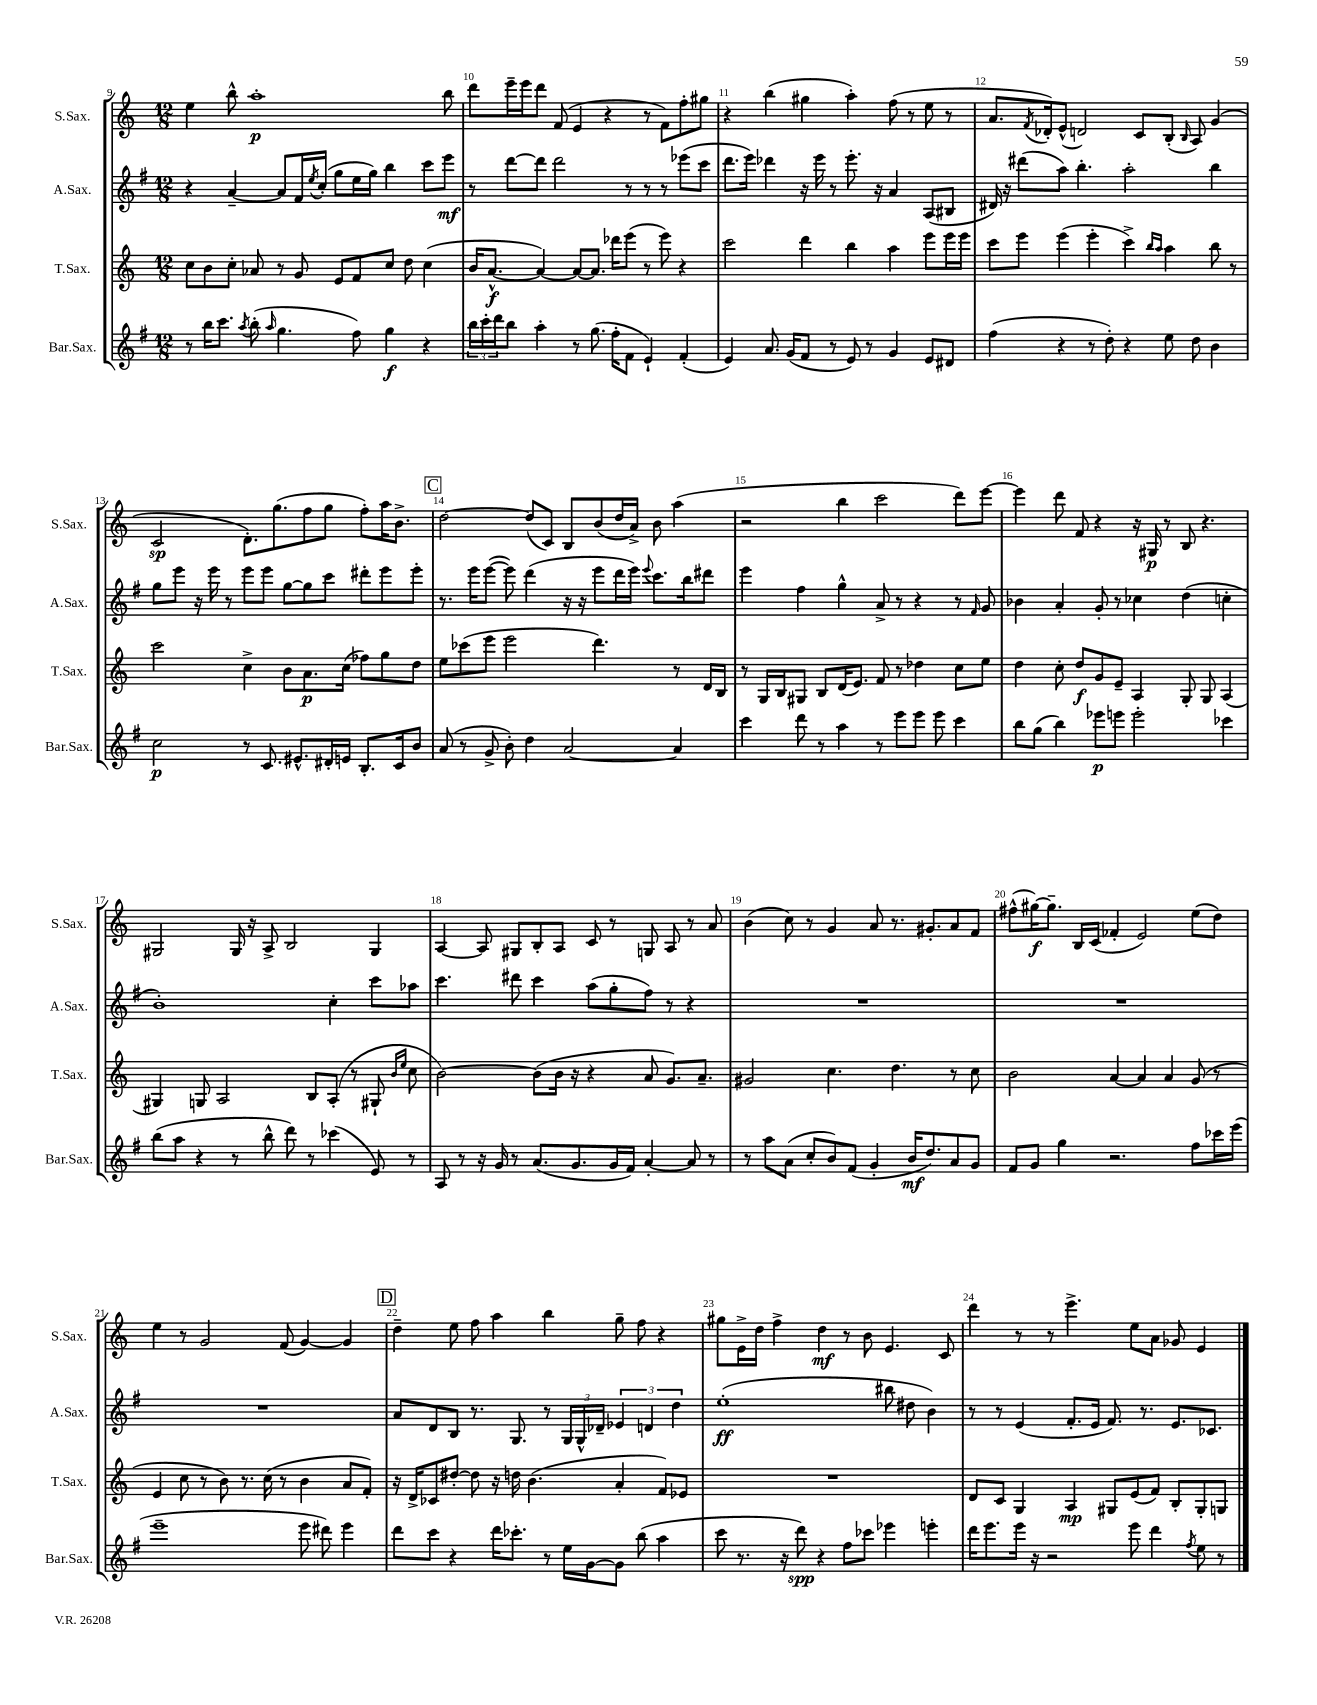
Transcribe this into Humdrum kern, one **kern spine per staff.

**kern	**kern	**kern	**kern
*staff4	*staff3	*staff2	*staff1
*clefG2	*clefG2	*clefG2	*clefG2
*k[f#]	*k[]	*k[f#]	*k[]
*M12/8	*M12/8	*M12/8	*M12/8
8r	8cc\L	4r	4ee\
16bb\LK	8b\	.	.
8.ccc\J	.	.	.
.	8cc'\J	[4a~/	8bb^^\
8qaa/	.	.	.
(8bb'\	8a-/	.	1aa'
16qqaa/	.	.	.
4.gg\	8r	8a/]L	.
.	8g/	16f#/L	.
.	.	8qee/	.
.	.	(16cc'/JJ	.
.	8e/L	8gg\L	.
8ff#\)	8f/	16ee\L	.
.	.	16gg\JJ)	.
4gg\	8cc/J	4bb\	.
.	8dd\	.	.
4r	(4cc\	8ccc\L	.
.	.	8eee\J	8bb\
=	=	=	=
24bb\LL	16b/LK	8r	8ddd\L
24ccc'\	.	.	.
.	[8.a^^/J	.	.
24ddd\J	.	.	.
8bb\J	.	[8ddd\L	16eee~\L
.	.	.	16eee\J
4aa'\	4a/_)	8ddd\]J	8ddd\J
.	.	2ddd\	(8f/
8r	8a/_L	.	4e/
(8.gg\	8.a/]J	.	.
.	.	.	4r
16ff#'\LK	16ddd-\LK	.	.
8f#\J	(8eee\J	8r	.
4e`/)	8r	8r	8r
.	8eee\)	8r	8f\L)
(4f#'/	4r	(8eee-\L	8ff'\
.	.	8ccc\J	8gg#\J
=	=	=	=
4e/)	2ccc\	8.ddd\L	4r
.	.	16eee\Jk)	.
8.a/	.	4ddd-\	(4bb\
(16g/LK	.	.	.
8f#/J	4ddd\	16r	4gg#\
.	.	16eee\	.
8r	.	8r	.
8e/)	4bb\	8.eee'\	4aa'\)
8r	.	.	.
.	.	16r	.
4g/	4aa\	4a/	(8ff\
.	.	.	8r
8e/L	8eee\L	(8A/L	8ee\
8d#/J	16eee\L	8B#/J	8r
.	16eee\JJ	.	.
=	=	=	=
(4ff#\	8ccc\L	16d#/)	8.a/L
.	.	16r	.
.	8eee\J	(8ddd#\L	.
.	.	.	8qf/
.	.	.	16d-'/k)
4r	(4eee\	8aa\J)	(8e^^/J
.	.	4.bb'\	2d/)
8r	4eee'\	.	.
8dd'\)	.	.	.
4r	4ccc^\)	2aa'\	.
.	.	.	8c/L
.	16qqbb/LL	.	.
.	16qqaa/JJ	.	.
8ee\	4aa\	.	(8B'/J
.	.	.	16qqB/
8dd\	.	.	8A/)
4b\	8bb\	4bb\	(4g/
.	8r	.	.
=	=	=	=
2cc\	2ccc\	8gg\L	2c/
.	.	8eee\J	.
.	.	16r	.
.	.	16eee\	.
.	.	8r	.
8r	4cc^\	8eee\L	8.d'\L)
8.c/	.	8eee\J	.
.	.	.	(8.gg\
.	8b\L	[8gg\L	.
8.e#^^/L	.	.	.
.	8.a\	8gg\]	8ff\
16d#'/L	.	8ccc\J	8gg\J
16e/JJ	(16cc\Jk	.	.
8.B'/L	8ff-\L)	8ddd#'\L	8ff'\L)
.	8gg\	8eee\	16aa\K
16c/k	.	.	8.b^\J
8b/J	8dd\J	8eee'\J	.
=	=	=	=
(8a/	8ee\L	8.r	[2dd\
8r	(8ccc-\	.	.
.	.	16eee\LK	.
8g^/	8eee\J	([8eee\J	.
8b'\)	2eee\	8eee\])	.
4dd\	.	(4ddd\	(8dd/]L
.	.	.	8c/J)
[2a/	.	16r	8B/L
.	.	16r	.
.	4.ddd\)	8eee\L	(8b/
.	.	16ddd\L	16dd/L
.	.	16eee\JJ)	16a^/JJ)
.	.	8qqeee/	.
.	.	8.ccc\L	8b\
4a/]	8r	.	(4aa\
.	.	16bb\k	.
.	16d/LL	8ddd#\J	.
.	16B/JJ	.	.
=	=	=	=
4ccc\	8r	4eee\	2r
.	16G/LL	.	.
.	16B/J	.	.
8ddd\	8G#/J	4ff#\	.
8r	8B/L	.	.
4aa\	(16d/K	4gg^^\	4bb\
.	8.e/J)	.	.
8r	8f/	8a^/	2ccc\
8eee\L	8r	8r	.
8eee\J	4dd-\	4r	.
8eee\	.	.	.
4ccc\	8cc\L	8r	8ddd\L)
.	.	16qqf#/	.
.	8ee\J	8g/	[8eee\J
=	=	=	=
8bb\L	4dd\	4b-\	4eee\]
(8gg\J	.	.	.
4bb\)	8cc'\	4a'/	8ddd\
.	8dd/L	.	8f/
8eee-\L	8g/	8g'/	4r
8eee\J	8e~/J	8r	.
2eee'\	4A/	4cc-\	16r
.	.	.	16G#/
.	.	.	8r
.	8G'/	(4dd\	8B/
.	8G/	.	4.r
4ccc-\	(4A/	4cc'\	.
=	=	=	=
(8bb\L	4G#/)	1b')	2G#/
8aa\J	.	.	.
4r	8G/	.	.
.	2A/	.	.
8r	.	.	16G#/
.	.	.	16r
8bb^^\	.	.	8A^/
8ddd\)	.	.	2B/
8r	8B/L	.	.
(4ccc-\	(8A'/J	4cc'\	.
.	8r	.	.
8e/)	8G#`/	8ccc\L	4G#/
.	16qqb/LL	.	.
.	16qqee/JJ	.	.
8r	8cc\	8aa-\J	.
=	=	=	=
8A/	[2b\)	4.ccc\	[4A/
8r	.	.	.
16r	.	.	8A/]
16g/	.	.	.
8r	.	8ddd#\	8G#/L
(8.a/L	(8b\]L	4ccc\	8B'/
.	16b\Jk	.	8A/J
8.g/	16r	.	.
.	4r	(8aa\L	8c/
16g/L	.	8gg'\	8r
16f#/JJ)	.	.	.
[4a'/	8a/	8ff#\J)	8G/
.	8.g/L)	8r	8A/
8a/]	.	4r	8r
.	8.a~/J	.	.
8r	.	.	8a/
=	=	=	=
8r	2g#/	1.r	(4b\
8aa\L	.	.	.
(8a\J	.	.	8cc\)
8cc'/L	.	.	8r
8b/)	4.cc\	.	4g/
(8f#/J	.	.	.
4g'/	.	.	8a/
.	4.dd\	.	8.r
16b/LK	.	.	.
8.dd/)	.	.	8.g#'/L
8a/	8r	.	8a/
8g/J	8cc\	.	8f/J
=	=	=	=
8f#/L	2b\	1.r	(8ff#^^\L
8g/J	.	.	[16gg#\K)
.	.	.	8.gg#~\]J
4gg\	.	.	.
.	.	.	16B/LL
.	.	.	(16c/JJ
2.r	[4a/	.	4f-'/
.	4a/]	.	2e/)
.	4a/	.	.
8ff#\L	(8g/	.	(8ee\L
16ccc-\L	8r	.	8dd\J)
(16eee\JJ	.	.	.
=	=	=	=
1eee~	4e/	1.r	4ee\
.	8cc\	.	8r
.	8r	.	2g/
.	8b\)	.	.
.	8.r	.	.
.	(16cc\	.	.
.	8r	.	(8f/
8eee\	4b\	.	[4g/)
8ddd#\)	.	.	.
4eee\	8a/L	.	4g/]
.	8f'/J)	.	.
=	=	=	=
8ddd\L	16r	8a/L	4dd~\
.	16d^/LK	.	.
8ccc\J	8c-/	8d/	.
4r	[8dd#'/J	8B/J	8ee\
.	8dd#\]	8.r	8ff\
16ddd\LK	16r	.	4aa\
8.ccc-'\J	16dd\	8.G/	.
.	(4.b\	.	.
8r	.	8r	4bb\
16ee\LL	.	24G/LL	.
.	.	24G^^/	.
[16g\J	.	.	.
.	.	24d-~/JJ	.
8g\]J	4a'/	6e-/	8gg~\
(8bb\	.	.	8ff\
.	.	6d/	.
4aa\	8f/L)	.	4r
.	.	6dd\	.
.	8e-/J	.	.
=	=	=	=
8ccc\	1.r	(1ee'	8gg#\L
8.r	.	.	16e^\L
.	.	.	16dd\JJ
.	.	.	4ff^\
16r	.	.	.
8ddd\)	.	.	.
4r	.	.	4dd\
8ff#\L	.	.	8r
8ccc-\J	.	.	8b\
4eee-\	.	8bb#\	4.e/
.	.	8dd#\	.
4eee'\	.	4b\)	.
.	.	.	8c/
=	=	=	=
16ddd\LK	8d/L	8r	4ddd\
8.eee\	.	.	.
.	8c/J	8r	.
16eee\Jk	4G/	(4e/	8r
16r	.	.	.
2r	.	.	8r
.	4A/	8.f#'/L	4.eee^\
.	.	16e/Jk	.
.	8G#/L	8.f#/)	.
8eee\	(8e/	.	8ee\L
.	.	8.r	.
4ddd\	8f/J)	.	8a\J
.	8B'/L	8.e/L	8g-/
8qff#/	.	.	.
8ee\	8G#'/	.	4e/
.	.	8.c-/J	.
8r	8G/J	.	.
==	==	==	==
*-	*-	*-	*-
